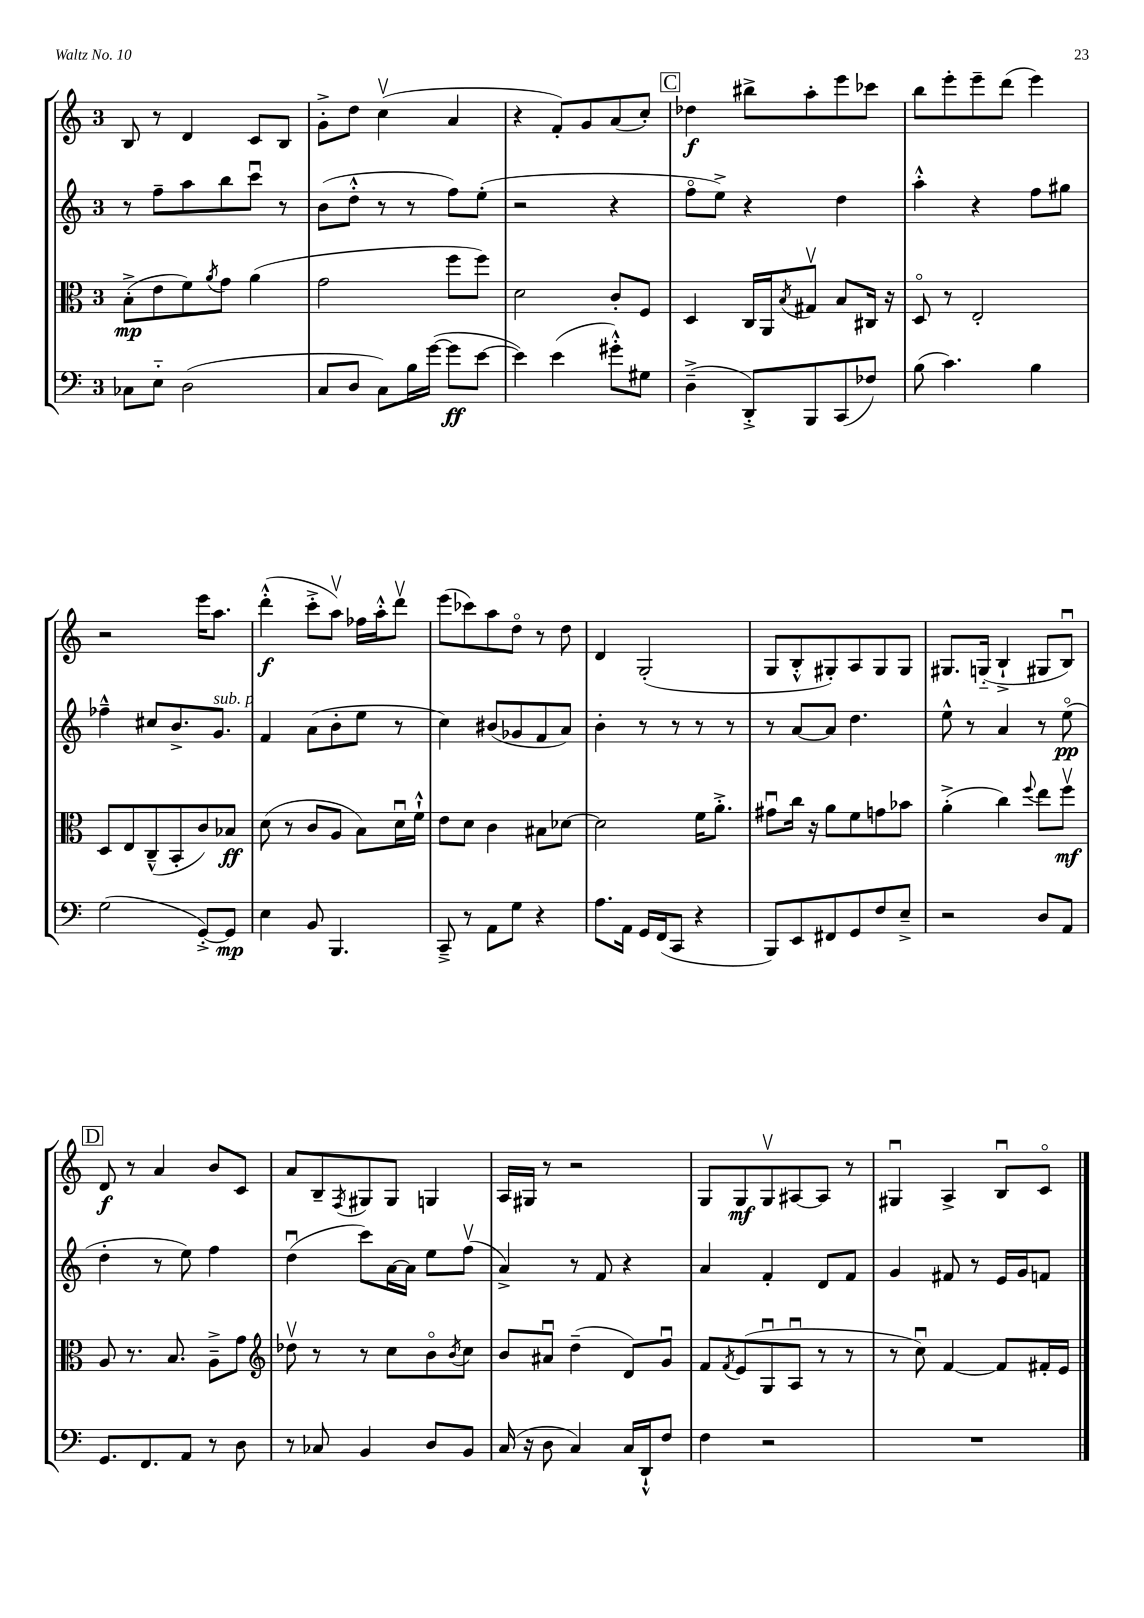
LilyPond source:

<<
\new StaffGroup <<
\new Staff = "s0" {
    \clef treble \key c \major \once \override Staff.TimeSignature.style = #'single-digit \time 3/4
    b8 r8 d'4 c'8 b8 |
    g'8-.-> d''8 c''4\upbow( a'4 |
    r4 f'8-.) g'8 a'8( c''8-.) |
    \mark \markup { \box "C" } des''4\f bis''8-> a''8-. e'''8 ces'''8 |
    b''8 e'''8-. e'''8-- d'''8( e'''4) |
    r2 e'''16 a''8. |
    d'''4-.-^\f( c'''8-.-> a''8\upbow) fes''16 a''16-.-^ d'''8\upbow |
    e'''8( ces'''8) a''8 d''8\flageolet r8 d''8 |
    d'4 g2-.( |
    g8 b8-.-^ gis8-.) a8 gis8 gis8 |
    gis8. g16-_( b4-!-> gis8 b8\downbow) |
    \mark \markup { \box "D" } d'8\f r8 a'4 b'8 c'8 |
    a'8 b8-- \acciaccatura { f8 } gis8 gis8 g4 |
    a16 gis16 r8 r2 |
    g8 g8\mf g8\upbow ais8~ ais8 r8 |
    gis4\downbow a4-> b8\downbow c'8\flageolet \bar "|." |
}
\new Staff = "s1" {
    \clef treble \key c \major \once \override Staff.TimeSignature.style = #'single-digit \time 3/4
    r8 f''8-- a''8 b''8 c'''8\downbow r8 |
    b'8( d''8-.-^ r8 r8 f''8) e''8-.( |
    r2 r4 |
    \mark \markup { \box "C" } f''8\flageolet e''8->) r4 d''4 |
    a''4-.-^ r4 f''8 gis''8 |
    fes''4---^ cis''8 b'8.-> g'8.^\markup { \italic "sub. p" } |
    f'4 a'8( b'8-. e''8 r8 |
    c''4) bis'8( ges'8 f'8 a'8) |
    b'4-. r8 r8 r8 r8 |
    r8 a'8~ a'8 d''4. |
    e''8-^ r8 a'4 r8 e''8\flageolet\pp( |
    \mark \markup { \box "D" } d''4-. r8 e''8) f''4 |
    d''4\downbow( c'''8) a'16~ a'16 e''8 f''8\upbow( |
    a'4->) r8 f'8 r4 |
    a'4 f'4-. d'8 f'8 |
    g'4 fis'8 r8 e'16 g'16 f'8 \bar "|." |
}
\new Staff = "s2" {
    \clef alto \key c \major \once \override Staff.TimeSignature.style = #'single-digit \time 3/4
    b8-.->\mp( e'8 f'8) \acciaccatura { a'8 } g'8 a'4( |
    g'2 f''8 f''8) |
    d'2 c'8-. f8 |
    \mark \markup { \box "C" } d4 c16 a,16 \acciaccatura { b8 } gis8\upbow b8 cis16 r16 |
    d8\flageolet r8 e2-. |
    d8 e8 c8---^( b,8-. c'8) bes8\ff |
    d'8( r8 c'8 a8 b8) d'16\downbow f'16-!-^ |
    e'8 d'8 c'4 bis8 des'8~ |
    des'2 f'16 a'8.-.-> |
    gis'8\downbow c''16 r16 a'8 f'8 g'8 bes'8 |
    a'4-.->( c''4) \appoggiatura { f''8 } e''8 f''8\upbow\mf |
    \mark \markup { \box "D" } a8 r8. b8. a8---> g'8 |
    \clef treble des''8\upbow r8 r8 c''8 b'8\flageolet \acciaccatura { b'8 } c''8 |
    b'8 ais'8\downbow d''4--( d'8) g'8\downbow |
    f'8 \acciaccatura { f'8 } e'8( g8\downbow a8\downbow r8 r8 |
    r8 c''8\downbow) f'4~ f'8 fis'16-. e'16 \bar "|." |
}
\new Staff = "s3" {
    \clef bass \key c \major \once \override Staff.TimeSignature.style = #'single-digit \time 3/4
    ces8 e8-_ d2( |
    c8 d8 c8) b16 g'16~( g'8\ff e'8~ |
    e'4) e'4( gis'8-.-^) gis8 |
    \mark \markup { \box "C" } d4--->( d,8-.->) b,,8 c,8( fes8) |
    b8( c'4.) b4 |
    g2( g,8~-.->) g,8\mp |
    e4 b,8 b,,4. |
    c,8---> r8 a,8 g8 r4 |
    a8. a,16 g,16 f,16( c,8 r4 |
    b,,8) e,8 fis,8 g,8 f8 e8---> |
    r2 d8 a,8 |
    \mark \markup { \box "D" } g,8. f,8. a,8 r8 d8 |
    r8 ces8 b,4 d8 b,8 |
    c16( r16 d8 c4) c16 d,16-!-^ f8 |
    f4 r2 |
    R2. \bar "|." |
}
>>
>>
\layout { \context { \Score \remove "Bar_number_engraver" } }
